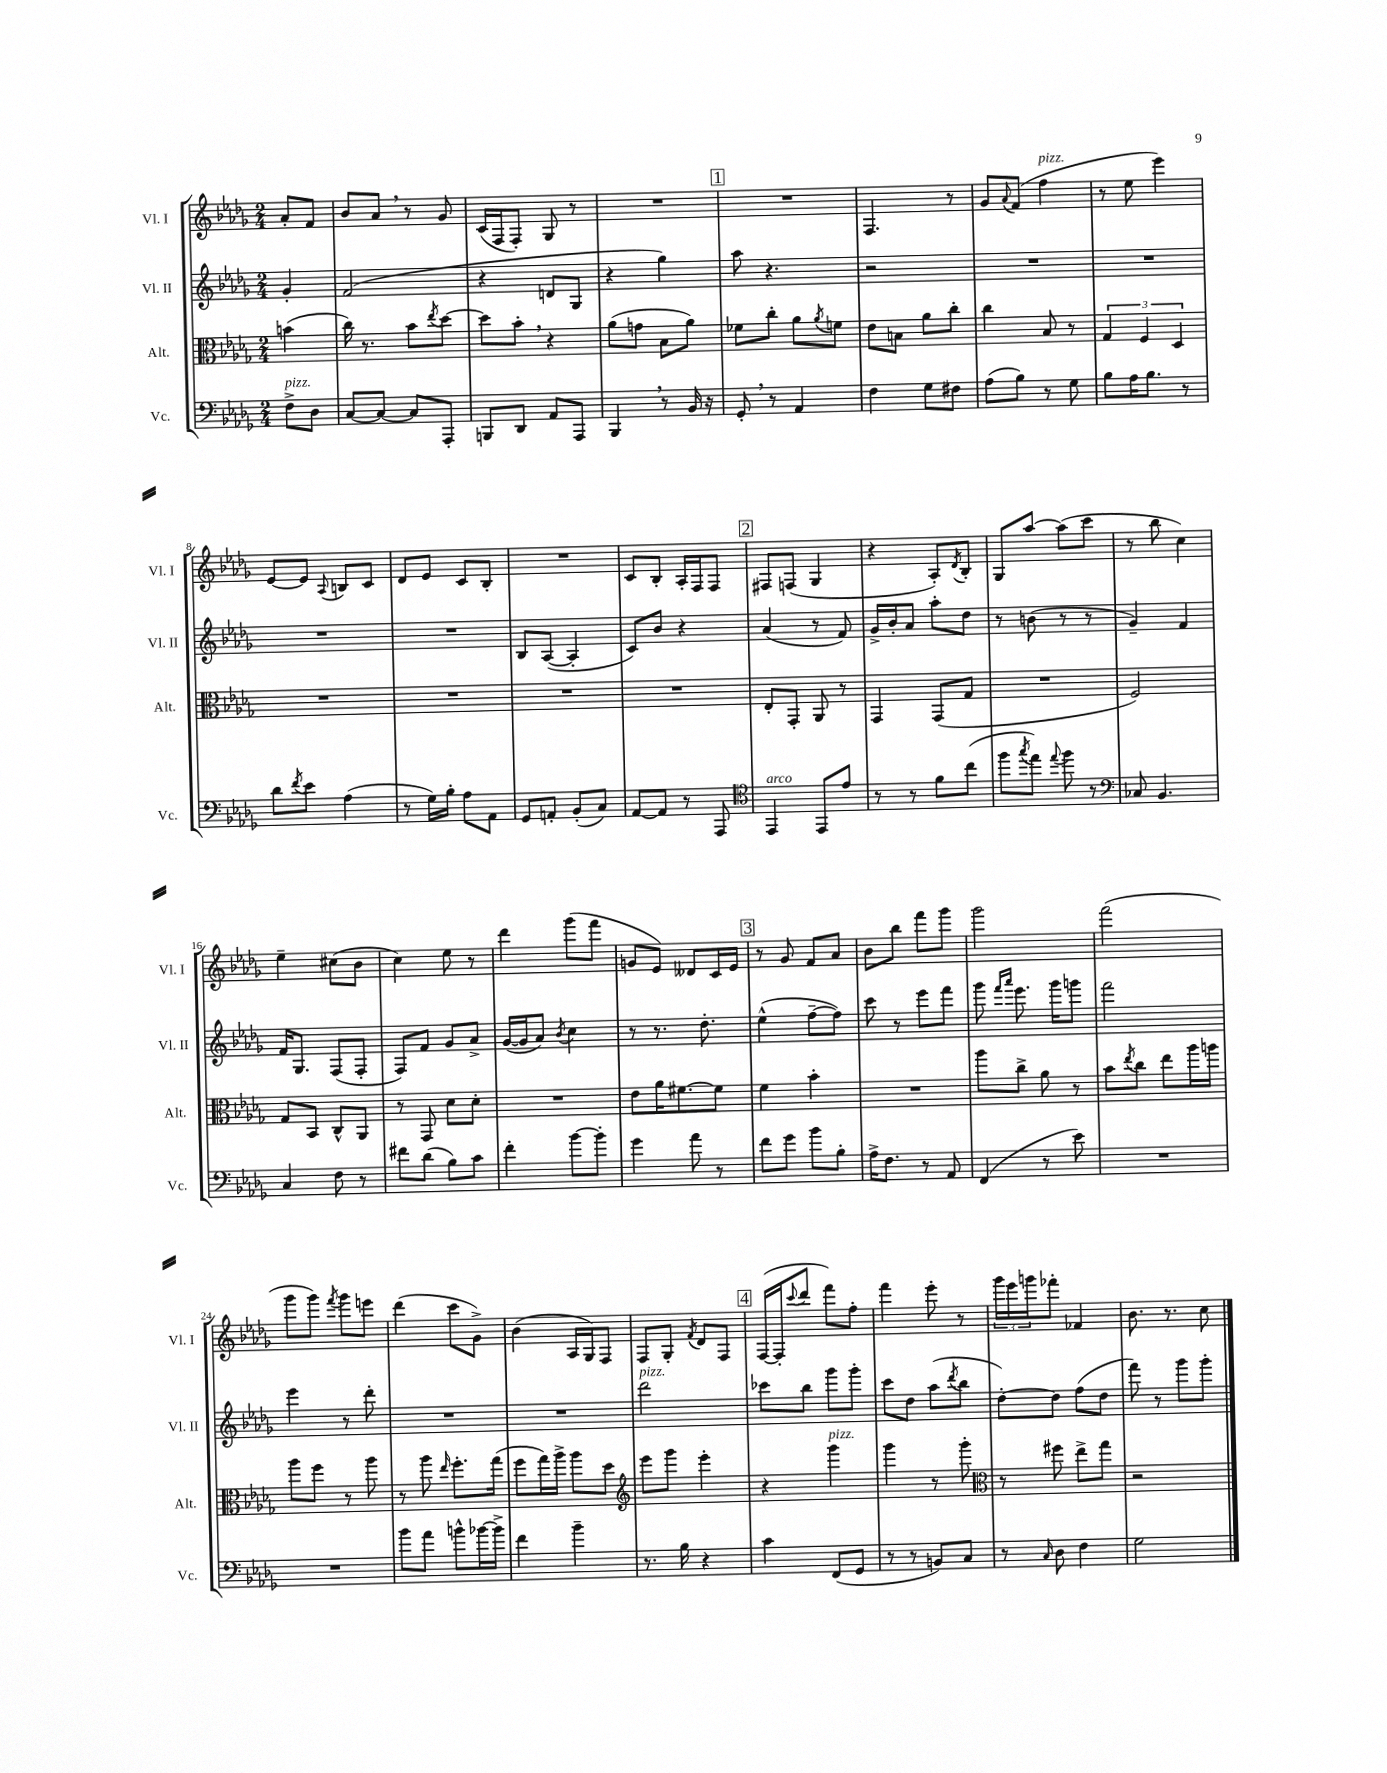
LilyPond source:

<<
\new StaffGroup <<
\new Staff = "s0" \with { instrumentName = "Vl. I" shortInstrumentName = "Vl. I" } {
    \clef treble \key des \major \numericTimeSignature \time 2/4 \partial 4
    aes'8-. f'8 |
    bes'8 aes'8 \breathe r8 ges'8 |
    c'16( f16 f8-.) ges8 r8 |
    R2 |
    \mark \markup { \box "1" } R2 |
    f4. r8 |
    ges'8 \appoggiatura { aes'8 } f'8( f''4^\markup { \italic "pizz." } |
    r8 ees''8 ees'''4) |
    ees'8~ ees'8 \appoggiatura { aes8 } b8 c'8 |
    des'8 ees'8 c'8 bes8-. |
    R2 |
    c'8 bes8-. aes16-. f16 f8 |
    \mark \markup { \box "2" } fis8 f8( ges4 |
    r4 aes8-.) \acciaccatura { des'8 } bes8-. |
    ges8 aes''8~ aes''8( c'''8 |
    r8 bes''8 c''4) |
    ees''4-- cis''8( bes'8 |
    c''4) ees''8 r8 |
    des'''4 ges'''8( f'''8 |
    g'8 ees'8) deses'8 c'16 ees'16 |
    \mark \markup { \box "3" } r8 ges'8 f'8 aes'8 |
    bes'8 bes''8 f'''8 ges'''8 |
    ges'''2 |
    f'''2( |
    ges'''8 ges'''8) \acciaccatura { f'''8 } ges'''8 e'''8 |
    des'''4( c'''8 ges'8->) |
    bes'4( aes16 ges16) f8 |
    f8 ges8-. \acciaccatura { f'8 } des'8 f8 |
    \mark \markup { \box "4" } f16~( f16-. \appoggiatura { c'''8 } des'''8 f'''8) f''8-. |
    f'''4 ees'''8-. r8 |
    \tuplet 3/2 { ges'''16 ees'''16 g'''16 } fes'''8-. fes'4 |
    bes'8. r8. c''8 \bar "|." |
}
\new Staff = "s1" \with { instrumentName = "Vl. II" shortInstrumentName = "Vl. II" } {
    \clef treble \key des \major \numericTimeSignature \time 2/4 \partial 4
    ges'4-. |
    f'2( |
    r4 d'8 ges8 |
    r4 ges''4) |
    \mark \markup { \box "1" } aes''8 r4. |
    r2 |
    R2 |
    R2 |
    R2 |
    R2 |
    bes8 aes8~( aes4-. |
    c'8) bes'8 r4 |
    \mark \markup { \box "2" } aes'4( r8 f'8) |
    ges'16-> bes'16-. aes'8 aes''8-. des''8 |
    r8 b'8( r8 r8 |
    ges'4--) f'4 |
    f'16 ges8. f8( f8-. |
    f8) f'8 ges'8 aes'8-> |
    ges'16~( ges'16 aes'8) \acciaccatura { bes'8 } c''4 |
    r8 r8. des''8.-. |
    \mark \markup { \box "3" } ees''4-^( f''8~-- f''8) |
    c'''8 r8 ees'''8 f'''8 |
    ges'''8 \grace { f'''16 aes'''16 } ees'''8. ges'''16 g'''8 |
    f'''2 |
    ees'''4 r8 des'''8-. |
    R2 |
    R2 |
    des'''2^\markup { \italic "pizz." } |
    \mark \markup { \box "4" } ces'''8 bes''8 ges'''8 ges'''8-. |
    c'''8 des''8 aes''8( \acciaccatura { des'''8 } bes''8 |
    des''8~-.) des''8 f''8( des''8 |
    f'''8) r8 ges'''8 ges'''8-. \bar "|." |
}
\new Staff = "s2" \with { instrumentName = "Alt." shortInstrumentName = "Alt." } {
    \clef alto \key des \major \numericTimeSignature \time 2/4 \partial 4
    b'4( |
    c''16) r8. bes'8 \acciaccatura { ees''8 } des''8~ |
    des''8 bes'8-. \breathe r4 |
    aes'8( g'8 bes8 aes'8) |
    \mark \markup { \box "1" } fes'8 c''8-. aes'8 \acciaccatura { aes'8 } f'8 |
    ees'8 b8 aes'8 c''8-. |
    c''4 bes8 r8 |
    \tuplet 3/2 { ges4 f4 des4 } |
    R2 |
    R2 |
    R2 |
    R2 |
    \mark \markup { \box "2" } ees8-. ges,8-. aes,8 r8 |
    ges,4 ges,8( ges8 |
    R2 |
    f2) |
    ges8 bes,8 c8-^ aes,8 |
    r8 ges,8 des'8 des'8-. |
    R2 |
    ees'8 aes'16 fis'8.~ fis'8 |
    \mark \markup { \box "3" } f'4 bes'4-. |
    R2 |
    aes''8 c''8-> aes'8 r8 |
    bes'8 \acciaccatura { ees''8 } c''8 ees''8 aes''16 a''16 |
    aes''8 f''8 r8 aes''8 |
    r8 aes''8 \grace { ees''16 } f''8.-. ges''16( |
    f''8 ges''16) aes''16-> aes''8 des''8 |
    \clef treble ees'''8 ges'''8 ees'''4-. |
    \mark \markup { \box "4" } r4 ges'''4^\markup { \italic "pizz." } |
    ges'''4 r8 ges'''8-. |
    \clef alto r8 fis''8 ees''8-> ges''8 |
    r2 \bar "|." |
}
\new Staff = "s3" \with { instrumentName = "Vc." shortInstrumentName = "Vc." } {
    \clef bass \key des \major \numericTimeSignature \time 2/4 \partial 4
    f8->^\markup { \italic "pizz." } des8 |
    c8~ c8~ c8 aes,,8-. |
    b,,8 des,8 aes,8 aes,,8 |
    bes,,4 \breathe r8 bes,16 r16 |
    \mark \markup { \box "1" } ges,8-. \breathe r8 aes,4 |
    f4 ges8 fis8 |
    aes8( bes8) r8 ges8 |
    bes8 aes16 bes8. r8 |
    des'8 \acciaccatura { f'8 } ees'8 aes4( |
    r8 ges16) bes16-. aes8 aes,8 |
    ges,8 a,8-. bes,8-.( c8) |
    aes,8~ aes,8 r8 aes,,8 |
    \mark \markup { \box "2" } \clef tenor ees,4^\markup { \italic "arco" } ees,8 ees'8 |
    r8 r8 f'8 c''8( |
    f''8 \acciaccatura { ges''8 } ees''8) \appoggiatura { ees''8 } f''8 r8 |
    \clef bass ces8 bes,4. |
    c4 f8 r8 |
    fis'8 des'8( bes8) c'8 |
    f'4-. bes'8~ bes'8-. |
    ges'4 aes'8 r8 |
    \mark \markup { \box "3" } f'8 ges'8 bes'8 bes8-. |
    aes16-> f8. r8 aes,8 |
    f,4( r8 ees'8) |
    R2 |
    R2 |
    bes'8 aes'8 b'8-^ bes'16~ bes'16-> |
    f'4 bes'4-- |
    r8. bes16 r4 |
    \mark \markup { \box "4" } c'4 f,8( ges,8 |
    r8 r8 b,8) c8 |
    r8 \grace { c16 } des8 f4 |
    ges2 \bar "|." |
}
>>
>>
